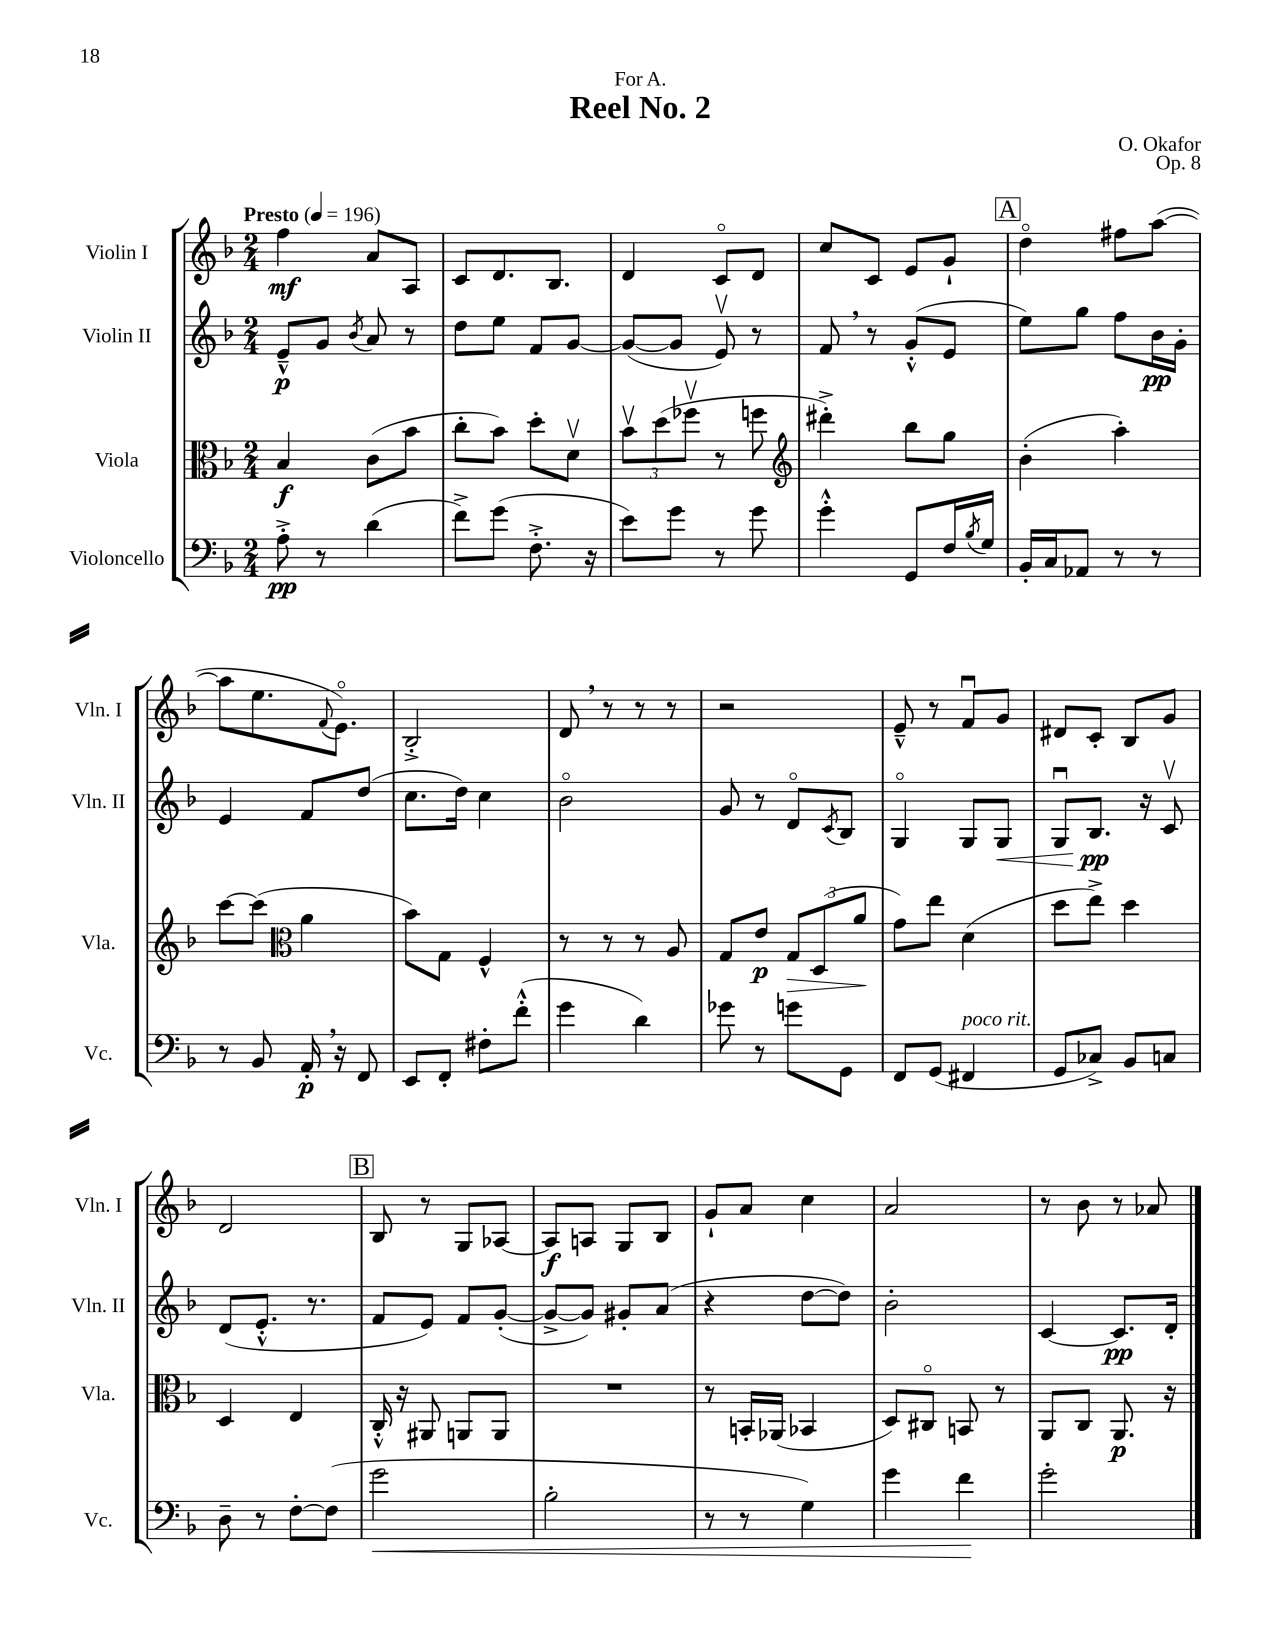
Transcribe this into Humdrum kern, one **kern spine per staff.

**kern	**dynam	**kern	**dynam	**kern	**dynam	**kern	**dynam
*part4	*part4	*part3	*part3	*part2	*part2	*part1	*part1
*staff4	*staff4	*staff3	*staff3	*staff2	*staff2	*staff1	*staff1
*I"Violoncello	*	*I"Viola	*	*I"Violin II	*	*I"Violin I	*
*I'Vc.	*	*I'Vla.	*	*I'Vln. II	*	*I'Vln. I	*
*clefF4	*	*clefC3	*	*clefG2	*	*clefG2	*
*k[b-]	*	*k[b-]	*	*k[b-]	*	*k[b-]	*
*M2/4	*	*M2/4	*	*M2/4	*	*M2/4	*
*MM196	*	*MM196	*	*MM196	*	*MM196	*
=1	=1	=1	=1	=1	=1	=1	=1
!	!	!	!	!	!	!LO:TX:a:B:t=Presto	!
8A'^\	pp	4B-/	f	8e~^^/L	p	4ff\	mf
8r	.	.	.	8g/J	.	.	.
.	.	.	.	8qb-/	.	.	.
(4d\	.	(8c\L	.	8a/	.	8a/L	.
.	.	8b-\J	.	8r	.	8A/J	.
=2	=2	=2	=2	=2	=2	=2	=2
8f^\L)	.	8cc'\L	.	8dd\L	.	8c/L	.
(8g\J	.	8b-\J)	.	8ee\J	.	8.d/	.
8.F'^\	.	8dd'\L	.	8f/L	.	.	.
.	.	.	.	.	.	8.B-/J	.
.	.	8dv\J	.	[8g/J	.	.	.
16r	.	.	.	.	.	.	.
=3	=3	=3	=3	=3	=3	=3	=3
8e\L)	.	12b-v\L	.	(8g/L_	.	4d/	.
.	.	(12dd\	.	.	.	.	.
8g\J	.	.	.	8g/J]	.	.	.
.	.	12ff-Xv\J	.	.	.	.	.
8r	.	8r	.	8ev/)	.	8c/L	.
8g\	.	8ffn\	.	8r	.	8d/J	.
=4	=4	=4	=4	=4	=4	=4	=4
*	*	*clefG2	*	*	*	*	*
4g'^^\	.	4ddd#X'^\)	.	8f,/	.	8cc/L	.
.	.	.	.	8r	.	8c/J	.
8GG/L	.	8bb-\L	.	(8g'^^/L	.	8e/L	.
16F/L	.	8gg\J	.	8e/J	.	8g`/J	.
8qB-/	.	.	.	.	.	.	.
16G/JJ	.	.	.	.	.	.	.
!!LO:REH:place=s1:t=A
=5	=5	=5	=5	=5	=5	=5	=5
16BB-'/LL	.	(4b-'\	.	8ee\L)	.	4dd\	.
16C/J	.	.	.	.	.	.	.
8AA-X/J	.	.	.	8gg\J	.	.	.
8r	.	4aa'\)	.	8ff\L	.	8ff#X\L	.
8r	.	.	.	16b-\L	pp	([8aa\J	.
.	.	.	.	16g'\JJ	.	.	.
!!LO:LB:g=z
=6	=6	=6	=6	=6	=6	=6	=6
8r	.	[8ccc\L	.	4e/	.	8aa\L]	.
8BB-/	.	(8ccc\J]	.	.	.	8.ee\	.
*	*	*clefC3	*	*	*	*	*
16AA',/	p	4a\	.	8f/L	.	.	.
.	.	.	.	.	.	8qqf/	.
16r	.	.	.	.	.	8.e\J)	.
8FF/	.	.	.	(8dd/J	.	.	.
=7	=7	=7	=7	=7	=7	=7	=7
8EE/L	.	8b-\L)	.	8.cc\L	.	2B-'^/	.
8FF'/J	.	8G\J	.	.	.	.	.
.	.	.	.	16dd\Jk)	.	.	.
8F#X'\L	.	4F^^/	.	4cc\	.	.	.
(8f'^^\J	.	.	.	.	.	.	.
=8	=8	=8	=8	=8	=8	=8	=8
4g\	.	8r	.	2b-\	.	8d,/	.
.	.	8r	.	.	.	8r	.
4d\)	.	8r	.	.	.	8r	.
.	.	8A/	.	.	.	8r	.
=9	=9	=9	=9	=9	=9	=9	=9
8g-X\	.	8G/L	.	8g/	.	2r	.
8r	.	8e/J	p	8r	.	.	.
!	!	!	!LO:HP:b	!	!	!	!
8gn\L	.	12G/L	>	8d/L	.	.	.
.	.	(12D/	.	.	.	.	.
.	.	.	.	8qc/	.	.	.
8GG\J	.	.	.	8B-/J	.	.	.
.	.	12a/J	.	.	.	.	.
.	.	.	]	.	.	.	.
=10	=10	=10	=10	=10	=10	=10	=10
8FF/L	.	8g\L)	.	4G/	.	8e~^^/	.
(8GG/J	.	8ee\J	.	.	.	8r	.
!LO:TX:a:i:t=poco rit.	!	!	!	!	!	!	!
4FF#X/	.	(4d\	.	8G/L	.	8fu/L	.
!	!	!	!	!	!LO:HP:b	!	!
.	.	.	.	8G/J	<	8g/J	.
=11	=11	=11	=11	=11	=11	=11	=11
8GG/L	.	8dd\L	.	8Gu/L	.	8d#X/L	.
8C-X^/J)	.	8ee^\J)	.	8.B-/J	pp	8c'/J	.
8BB-/L	.	4dd\	.	.	.	8B-/L	.
.	.	.	.	16r	[	.	.
8Cn/J	.	.	.	8cv/	.	8g/J	.
!!LO:LB:g=z
=12	=12	=12	=12	=12	=12	=12	=12
8D~\	.	4D/	.	(8d/L	.	2d/	.
8r	.	.	.	8.e'^^/J	.	.	.
[8F'\L	.	4E/	.	.	.	.	.
.	.	.	.	8.r	.	.	.
(8F\J]	.	.	.	.	.	.	.
!!LO:REH:place=s1:t=B
=13	=13	=13	=13	=13	=13	=13	=13
!	!LO:HP:b	!	!	!	!	!	!
2g\	<	16C'^^/	.	8f/L	.	8B-/	.
.	.	16r	.	.	.	.	.
.	.	8AA#X/	.	8e/J)	.	8r	.
.	.	8AAn/L	.	8f/L	.	8G/L	.
.	.	8AA/J	.	([8g'/J	.	[8A-X/J	.
=14	=14	=14	=14	=14	=14	=14	=14
2B-'\	.	2r	.	8g^/L_	.	8A-/L]	f
.	.	.	.	8g/J])	.	8An/J	.
.	.	.	.	8g#X'/L	.	8G/L	.
.	.	.	.	(8a/J	.	8B-/J	.
=15	=15	=15	=15	=15	=15	=15	=15
8r	.	8r	.	4r	.	8g`/L	.
8r	.	16BBn'/LL	.	.	.	8a/J	.
.	.	(16AA-X/JJ	.	.	.	.	.
4G\)	.	4BB-X/	.	[8dd\L	.	4cc\	.
.	.	.	.	8dd\J])	.	.	.
=16	=16	=16	=16	=16	=16	=16	=16
4g\	.	8D/L)	.	2b-'\	.	2a/	.
.	.	8C#X/J	.	.	.	.	.
4f\	.	8BBn/	.	.	.	.	.
.	.	8r	.	.	.	.	.
.	[	.	.	.	.	.	.
=17	=17	=17	=17	=17	=17	=17	=17
2g'\	.	8AA/L	.	[4c/	.	8r	.
.	.	8C/J	.	.	.	8b-\	.
.	.	8.AA/	p	8.c/L]	pp	8r	.
.	.	.	.	.	.	8a-X/	.
.	.	16r	.	16d'/Jk	.	.	.
==	==	==	==	==	==	==	==
*-	*-	*-	*-	*-	*-	*-	*-
